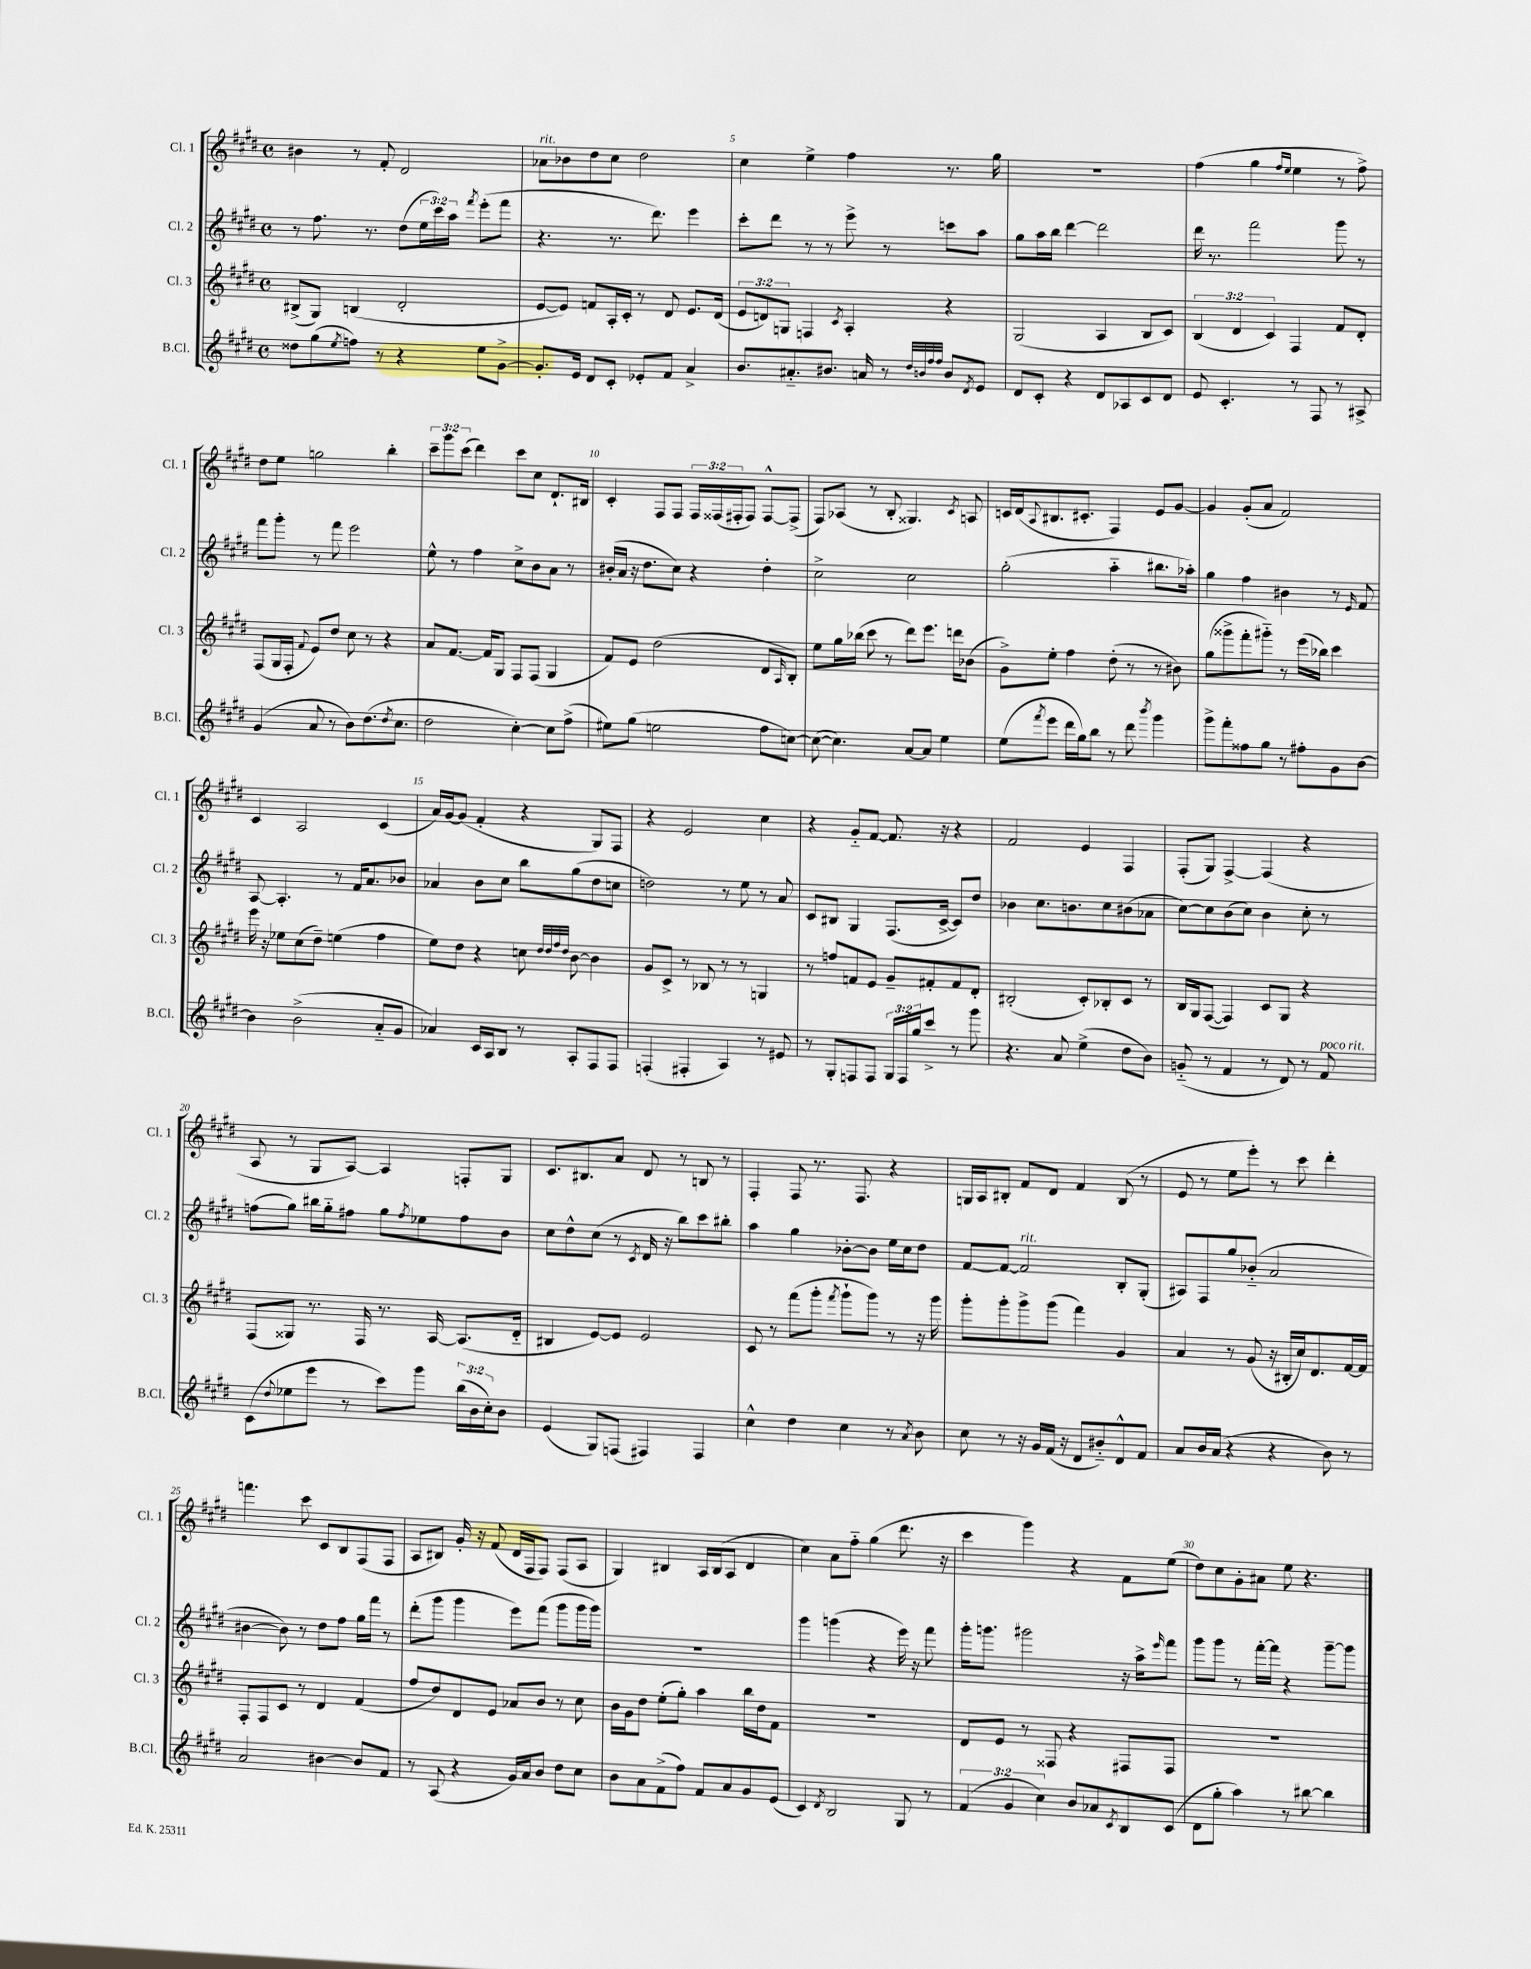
<<
\new StaffGroup <<
\new Staff = "s0" \with { instrumentName = "Cl. 1" shortInstrumentName = "Cl. 1" } {
    \clef treble \key e \major \defaultTimeSignature \time 4/4 \override Staff.TupletNumber.text = #tuplet-number::calc-fraction-text
    bis'4 r8 fis'8-. dis'2 |
    aes'8^\markup { \italic "rit." } bes'8 dis''8 cis''8 dis''2 |
    cis''4 e''4-> fis''4 r8. gis''16 |
    R1 |
    fis''4( gis''4 \grace { fis''16 e''16 } e''4 r8 fis''8->) |
    dis''8 e''8 g''2 b''4-. |
    \tuplet 3/2 { cis'''8-- gis'''8 cis'''8( } dis'''4) cis'''8 cis''8 dis'8.-! bis16 |
    cis'4-. fis8 fis8 \tuplet 3/2 { fis16 fisis16( fis16-. } fis8) fis8~-^ fis8->( |
    fis8) aes8( r8 b8-. gisis4.) \acciaccatura { cis'8 } a8 |
    c'16 dis'16( \appoggiatura { a8 } bis8. cis'8.-. fis4) e'8 gis'8~ |
    gis'4 gis'8-.( a'8 fis'2) |
    cis'4 a2 cis'4( |
    a'16) gis'16~ gis'8( fis'4-. r4 gis8) fis8 |
    r4 e'2 cis''4 |
    r4 gis'8-_ fis'8~ fis'8. r16 r4 |
    fis'2 e'4 fis4 |
    fis8-.( gis8) fis4~-> fis4( r4 |
    a8 r8 gis8 a8~) a4 f8-. gis8 |
    cis'8. bis8. a'8 dis'8 r8 b8 r8 |
    fis4-. fis8 r8. fis8. r4 |
    g16 a16 bis8-. fis'8 dis'8 fis'4 bis8( r8 |
    e'8 r8 e''8 e'''8-.) r8 cis'''8 dis'''4-. |
    f'''4. cis'''8 cis'8 b8 fis8( fis8 |
    a8 bis8) gis'16-. r16 fis'8( dis'16 fis16 fis8) fis8( a8 |
    gis4) bis4 a16 bis16( a8 dis'4 |
    cis''4) a'8 fis''8-_ gis''4( dis'''8. r16 |
    cis'''4 gis'''4) r4 fis'8 e''8( |
    dis''8) cis''8 gis'8-. ais'8 e''8 r4. \bar "|." |
}
\new Staff = "s1" \with { instrumentName = "Cl. 2" shortInstrumentName = "Cl. 2" } {
    \clef treble \key e \major \defaultTimeSignature \time 4/4 \override Staff.TupletNumber.text = #tuplet-number::calc-fraction-text
    r8 fis''8. r8. dis''8( \tuplet 3/2 { e''16 cis'''16) a''16 } \acciaccatura { fis'''8 } e'''8-.( fis'''8 |
    r4. r8. dis'''8.) e'''4 |
    cis'''8-. dis'''8 r8 r8 e'''8-> r8 c'''8 a''8 |
    gis''8 a''16 b''16 dis'''4~ dis'''2 |
    dis'''16 r8. fis'''2 gis'''8 r8 |
    fis'''8 gis'''8-. r8 fis'''8 e'''2 |
    e''8-^ r8 fis''4 cis''8-> b'8 a'8 r8 |
    bis'16-.( a'16 r16 dis''8. cis''8) r4 dis''4-. |
    cis''2-> cis''2 |
    gis''2-.( a''4-_ bis''8. aes''16-.) |
    gis''4 fis''4 bis'4 r8 \grace { e'16 } fis'8 |
    a8~ a4.-. r8 fis'16 a'8. bes'8 |
    aes'4 b'8 cis''8 b''8 gis''8( dis''8 c''8 |
    d''2) r8 e''8 r8 a'8 |
    cis'8 bis8 gis4 fis8.( cis'16~-> cis'8) dis''8 |
    bes'4 cis''8. b'8. cis''8 bis'8( aes'8 |
    cis''8~) cis''8 b'8( cis''8) b'4 cis''8-. r8 |
    f''8( gis''8) bis''16 gis''16-_ fis''8 gis''8 \acciaccatura { fis''8 } ees''8 fis''8 b'8 |
    cis''8 dis''8-^ cis''8( r8 \acciaccatura { cis'8 } dis'16 r16 b''8) cis'''8 bis''8-. |
    a''4 gis''4 bes'8~-. bes'8 e''16 cis''16 dis''8 |
    fis'8~ fis'8~ fis'2^\markup { \italic "rit." } b8-. gis8-.( |
    ais8) fis8 gis''8 bes'8-_( a'2 |
    bis'4~ bis'8) r8 dis''8 fis''8 gis''16 fis'''16 r8 |
    dis'''8-.( gis'''8 gis'''4 e'''8) fis'''8( gis'''8 gis'''16 gis'''16) |
    R1 |
    gis'''4 g'''4( r4 e'''16) r16 fis'''8 |
    gis'''16-. g'''8. gis'''2 r16 a''16-> \grace { e'''16 } fis'''8 |
    gis'''8 gis'''8 r8 fis'''16~-. fis'''16 r4 gis'''8~-- gis'''8 \bar "|." |
}
\new Staff = "s2" \with { instrumentName = "Cl. 3" shortInstrumentName = "Cl. 3" } {
    \clef treble \key e \major \defaultTimeSignature \time 4/4 \override Staff.TupletNumber.text = #tuplet-number::calc-fraction-text
    bis8->( gis8) b4( dis'2-. |
    e'8~ e'8) f'8 a16-. cis'16-. r8 dis'8 e'8. dis'16( |
    \tuplet 3/2 { e'8 d'8) g8 } f4 \acciaccatura { cis'8 } a4-. r4 |
    gis2( a4 b8 cis'8) |
    \tuplet 3/2 { b4( dis'4 cis'4) } fis4 fis'8 dis'8-. |
    fis8( gis16 fis16-. \appoggiatura { fis'8 } e'8) dis''8 cis''8 r8 r4 |
    a'8 fis'8.~ fis'16 gis8 fis8 fis8( gis4 |
    fis'8) e'8 dis''2( dis'8 \grace { a16 } b8-.) |
    e''8 gis''16 bes''16( cis'''8 r8 dis'''8) e'''8. d'''16 bes'8( |
    gis'8->) e''8-. fis''4 dis''8-.( r8 r8 bis'8) |
    gis''8( gisis'''8-> fis'''8-. gis'''8-_) r8 e'''16( bes''16) cis'''4 |
    e'''16 r16 ees''8 cis''8( dis''8--) e''4( fis''4 |
    e''8) dis''8 r4 c''8 \grace { dis''32 dis''32 fis''32 dis''32 } b'8~ b'4 |
    gis'8 cis'8-> r8 bes8 r8 r8 g4 |
    r8 f''8 f'8 e'8 gis'8-- fis'8-. fis'8 dis'8-. |
    bis2-.( cis'8-.) bes8-. cis'8 r8 |
    b16 gis16 fis8~( fis4) cis'8 gis8 r4 |
    fis8( gisis8) r8. fis16 r8. a16~ a8.( dis'16-_ |
    bis4 e'8~) e'8 e'2 |
    cis'8 r8 fis'''8( gis'''8-. \acciaccatura { fis'''8 } gis'''8-! gis'''8) r8 r16 gis'''16 |
    gis'''8-. gis'''8-. gis'''8-> gis'''8( fis'''4) gis'4 |
    a'4 r8 gis'8( r16 bis16-. cis''16) dis'8. fis'16~ fis'16 |
    fis8-. fis8 cis'8 r8 dis'4 fis'4( |
    fis''8 dis''8) dis'8 e'8 aes'8 b'8 r8 cis''8 |
    b'16 gis'16 dis''8 e''8-.( gis''8-.) a''4 b''16 dis''16 fis'8 |
    R1 |
    dis'8 e'8 r8 fisis8 r4 fis8 fis8 |
    R1 \bar "|." |
}
\new Staff = "s3" \with { instrumentName = "B.Cl." shortInstrumentName = "B.Cl." } {
    \clef treble \key e \major \defaultTimeSignature \time 4/4 \override Staff.TupletNumber.text = #tuplet-number::calc-fraction-text
    disis''8 gis''8( \acciaccatura { e''8 } f''8) r8 r4 e''8 gis'8~-> |
    gis'8.-. e'16 dis'8 cis'8-. ees'8-. fis'8 a'4-> |
    b'8. ais'8.-_ bis'8. a'16 r8 \grace { dis''32 b'32 fis''32 fis''32 } b'8 \acciaccatura { dis'8 } e'8 |
    dis'8 cis'8-. r4 dis'8 aes8 cis'8 dis'8 |
    e'8 cis'4.-. r8 fis8 r8 ais8-> |
    gis'4( a'8 r8 b'8) dis''8.( \acciaccatura { dis''8 } cis''8. |
    dis''2 cis''4~-.) cis''8 fis''8->( |
    eis''8) gis''8( e''2 fis''8 c''8~) |
    c''8~( c''4.) a'8~ a'8 e''4 |
    e''8( \acciaccatura { fis'''8 } e'''8 dis'''16 gis''16) b''8 r8 dis'''8 \acciaccatura { b'''8 } gis'''4 |
    gis'''8-> fis'''8-. fisis''8 gis''8 r8 fis''8-. gis'8 b'8~ |
    b'4 b'2->( a'8-_ gis'8 |
    aes'4) cis'16 a16 b8 r8 a8-. fis8 fis8 |
    f4-.( fis4-. a4) r8 eis'8 |
    r8 gis8-. f8 f8 \tuplet 3/2 { gis16 f16 gis''16 } cis'''8-> r8 gis'''8 |
    r4. a'8 e''4->( dis''8 b'8) |
    g'8-_( r8 fis'4 r8 dis'8) r8 fis'8^\markup { \italic "poco rit." } |
    cis'8( \appoggiatura { dis''8 } ees''8 e'''8 r8 cis'''8) gis'''8 \tuplet 3/2 { b''16( b'16 cis''16-.) } b'8 |
    e'4( gis8) f8( fis4) fis4 |
    cis''4-^ dis''4 cis''4 r8 \acciaccatura { a'8 } b'8 |
    cis''8 r8 r16 gis'16 fis'16( r16 dis'8 bis'8-_) dis'8-^ fis'8 |
    a'8 b'16 a'16( r4 r4 b'8) r8 |
    a'2 bis'4~ bis'8 fis'8 |
    r8 a8( r4 gis'16) a'16 b'8 dis''8 cis''8 |
    b'8 a'8 fis'8->( fis''8) fis'8 a'8 gis'8 e'8( |
    cis'4) \acciaccatura { dis'8 } b2 gis8 r8 |
    \tuplet 3/2 { fis'4( gis'4 cis''4) } b'8 aes'8 \acciaccatura { cis'8 } b8 cis'8( |
    dis'8 gis''8-. a''4) r8 bis''8~ bis''4 \bar "|." |
}
>>
>>
\layout { \context { \Score currentBarNumber = #3 \override BarNumber.break-visibility = ##(#f #t #t) barNumberVisibility = #(every-nth-bar-number-visible 5) } }
